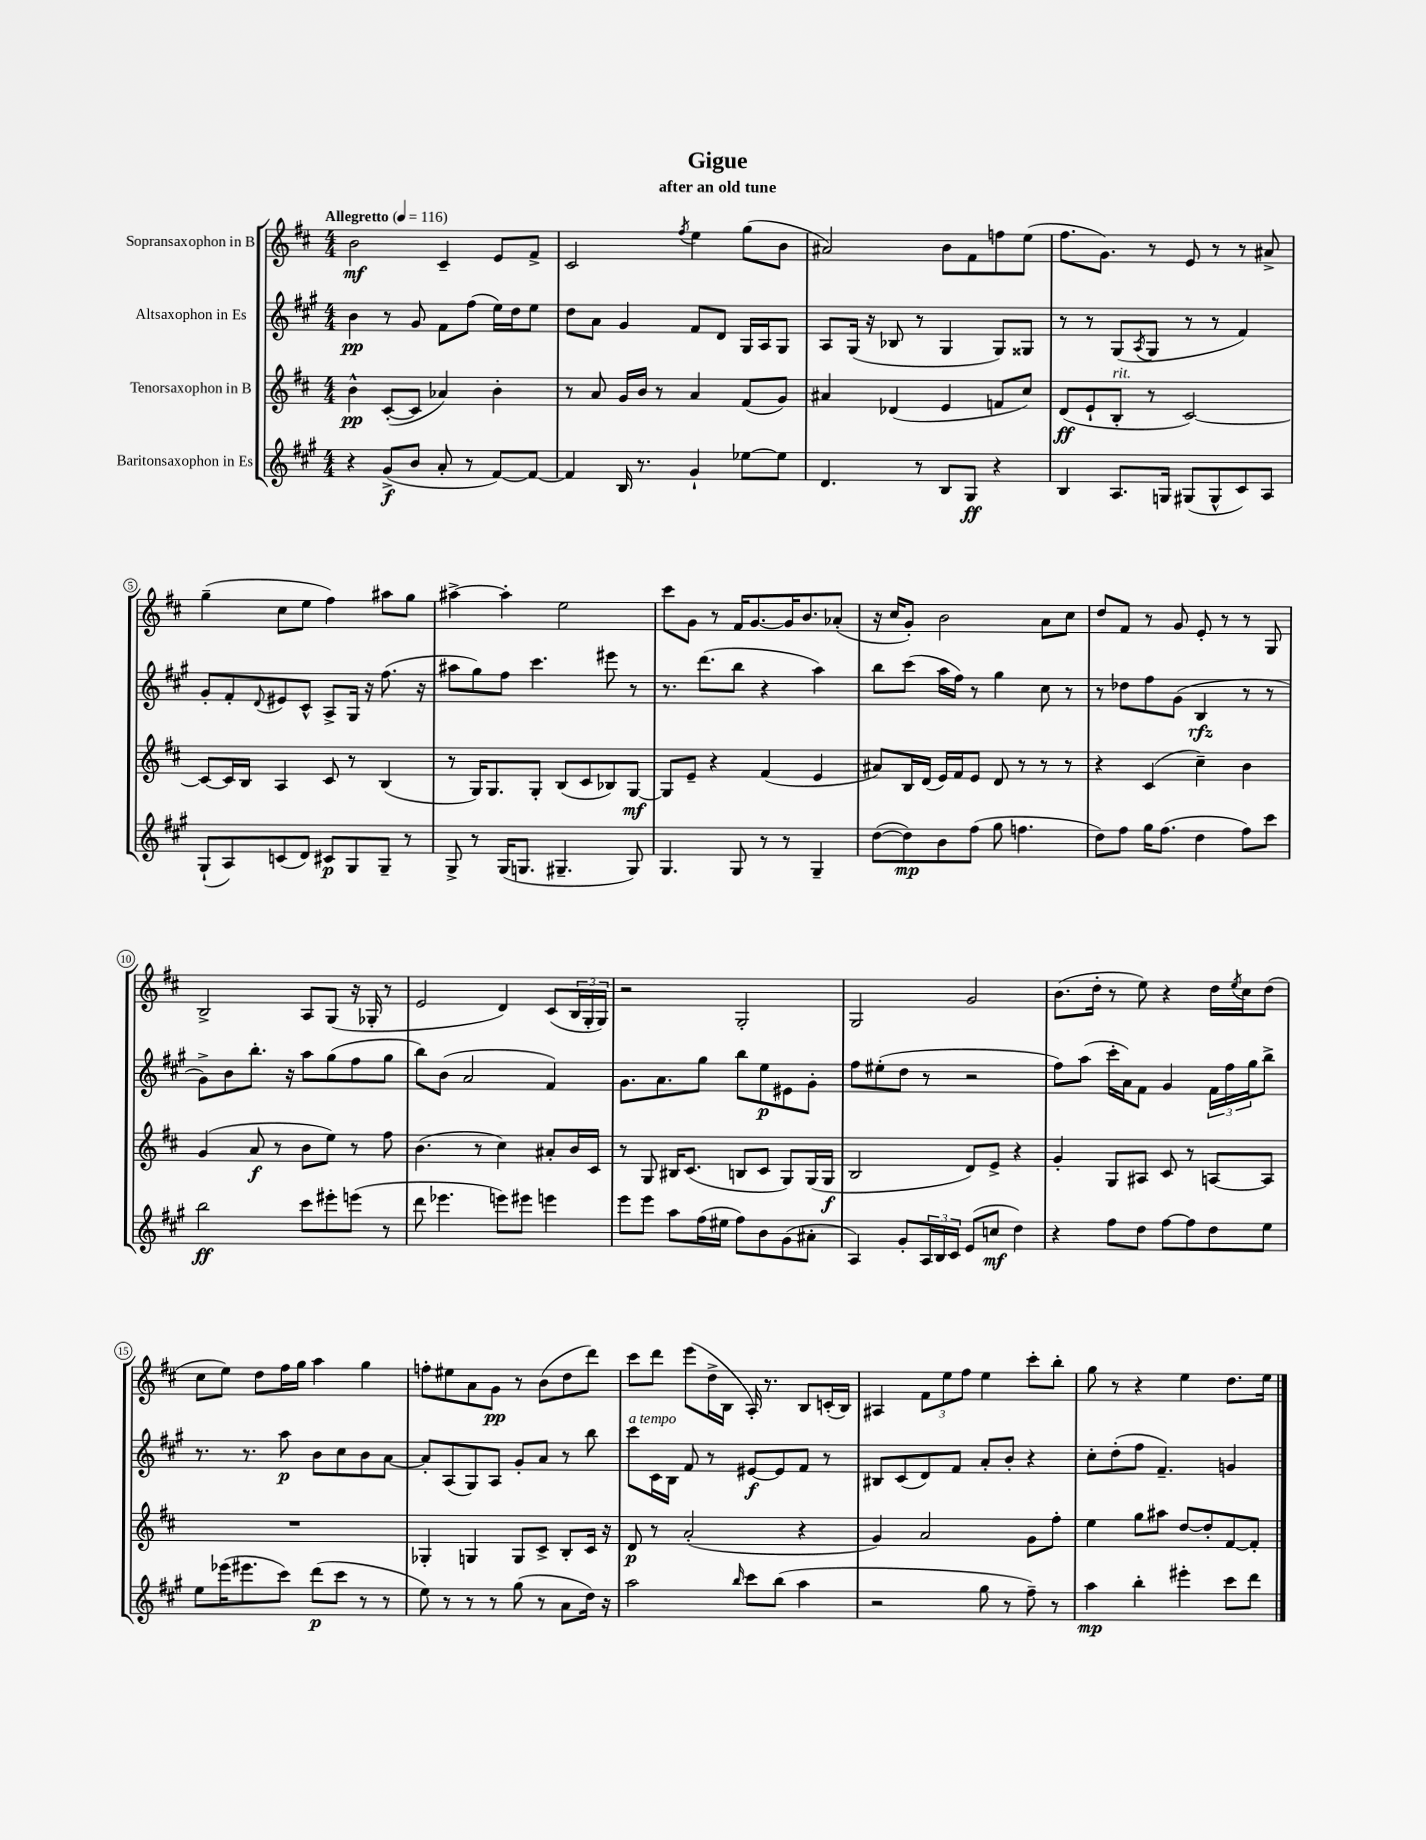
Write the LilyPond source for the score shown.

\header { title = "Gigue" subtitle = "after an old tune" }
<<
\new StaffGroup <<
\new Staff = "s0" \with { instrumentName = "Sopransaxophon in B" } {
    \clef treble \key d \major \numericTimeSignature \time 4/4 \tempo "Allegretto" 4 = 116
    b'2\mf cis'4-- e'8 fis'8-> |
    cis'2 \acciaccatura { fis''8 } e''4 g''8( b'8 |
    ais'2) b'8 fis'8 f''8 e''8( |
    fis''8. g'8.) r8 e'8 r8 r8 ais'8-> |
    g''4--( cis''8 e''8 fis''4) ais''8 g''8 |
    ais''4~-> ais''4-. e''2 |
    cis'''8 g'8 r8 fis'16 g'8.~ g'16 b'8. aes'8-.( |
    r16 cis''16 g'8-.) b'2 a'8 cis''8 |
    d''8 fis'8 r8 g'8 e'8-. r8 r8 g8 |
    b2-> a8 g8( r16 ges16-. r8 |
    e'2 d'4) cis'8( \tuplet 3/2 { b16 g16-. g16) } |
    r2 g2-. |
    g2 g'2 |
    b'8.( d''16-. r8 e''8) r4 d''16 \acciaccatura { e''8 } cis''16 d''8( |
    cis''8 e''8) d''8 fis''16 g''16 a''4 g''4 |
    f''8-. eis''8 a'8 g'8\pp r8 b'8( d''8 d'''8) |
    cis'''8 d'''8 e'''8( d''16-> b16 a16-.) r8. b8 c'16-.( b16) |
    ais4 \tuplet 3/2 { fis'8 e''8 fis''8 } e''4 cis'''8-. b''8-. |
    g''8 r8 r4 e''4 d''8. e''16 \bar "|." |
}
\new Staff = "s1" \with { instrumentName = "Altsaxophon in Es" } {
    \clef treble \key a \major \numericTimeSignature \time 4/4
    b'4\pp r8 gis'8 fis'8 fis''8( e''16) d''16 e''8 |
    d''8 a'8 gis'4 fis'8 d'8 gis16 a16 gis8 |
    a8 gis16( r16 bes8 r8 gis4 gis8) gisis8 |
    r8 r8 gis8( \acciaccatura { a8 } gis8 r8 r8 fis'4) |
    gis'8-. fis'8-. \appoggiatura { d'8 } eis'8 cis'8-^ a8-> gis16 r16 fis''8.( r16 |
    ais''8 gis''8) fis''8 cis'''4. eis'''8 r8 |
    r8. d'''8.( b''8 r4 a''4) |
    b''8 cis'''8( a''16 fis''16) r8 gis''4 cis''8 r8 |
    r8 des''8 fis''8 gis'8( b4\rfz r8 r8 |
    gis'8->) b'8 b''8.-. r16 a''8 gis''8( fis''8 gis''8 |
    b''8) b'8( a'2 fis'4) |
    gis'8. a'8. gis''8 b''8 e''8\p eis'8 gis'8-. |
    fis''8 eis''8-.( d''8 r8 r2 |
    fis''8) a''8( cis'''16-. a'16) fis'8 gis'4 \tuplet 3/2 { fis'16 fis''16 gis''16 } b''8-> |
    r8. r8. a''8\p b'8 cis''8 b'8 a'8~ |
    a'8-. a8( gis8) a8 gis'8-. a'8 r8 b''8 |
    cis'''8^\markup { \italic "a tempo" } cis'16 b16 fis'8 r8 eis'8~\f eis'8 fis'8 r8 |
    bis8 cis'8( d'8) fis'8 a'8-. b'8-. r4 |
    cis''8-. d''8-.( fis''8 fis'4.--) g'4 \bar "|." |
}
\new Staff = "s2" \with { instrumentName = "Tenorsaxophon in B" } {
    \clef treble \key d \major \numericTimeSignature \time 4/4
    b'4-^\pp cis'8~-.( cis'8 aes'4) b'4-. |
    r8 a'8 g'16 b'16 r8 a'4 fis'8( g'8) |
    ais'4 des'4( e'4 f'8 cis''8) |
    d'8\ff( e'8-! b8-.^\markup { \italic "rit." } r8 cis'2~) |
    cis'8~ cis'16 b16 a4 cis'8 r8 b4( |
    r8 g16) g8. g8-. b8( cis'8 bes8) g8~\mf |
    g8 e'8-- r4 fis'4( e'4 |
    ais'8) b16 d'16( e'16) fis'16 e'8 d'8 r8 r8 r8 |
    r4 cis'4( cis''4--) b'4 |
    g'4( a'8\f r8 b'8 e''8) r8 fis''8 |
    b'4.( r8 cis''4) ais'8-. b'16 cis'16 |
    r8 g8 bis16 cis'8.( b8 cis'8 g8) g16( g16\f |
    b2 d'8) e'8-> r4 |
    g'4-. g8 ais8 cis'8 r8 a8~ a8 |
    R1 |
    ges4-. g4 g8 cis'8-> b8-. cis'16 r16 |
    d'8\p r8 a'2-.( r4 |
    g'4) a'2 g'8 fis''8-. |
    e''4 g''8 ais''8 d''8~ d''8-. fis'8~ fis'8-. \bar "|." |
}
\new Staff = "s3" \with { instrumentName = "Baritonsaxophon in Es" } {
    \clef treble \key a \major \numericTimeSignature \time 4/4
    r4 gis'8->\f( b'8 a'8-. r8 fis'8~) fis'8~ |
    fis'4 b16 r8. gis'4-! ees''8~ ees''8 |
    d'4. r8 b8 gis8\ff r4 |
    b4 a8. g16 gis8( gis8-^ cis'8) a8 |
    gis8-!( a8) c'8( d'8) cis'8\p gis8 gis8-- r8 |
    gis8-> r8 gis16( g8. gis4.-- gis8) |
    gis4. gis8 r8 r8 gis4-- |
    d''8~( d''8\mp) b'8 fis''8( gis''8 f''4. |
    d''8) fis''8 gis''16 fis''8.( d''4 fis''8) cis'''8 |
    b''2\ff cis'''8 eis'''8-. e'''8( r8 |
    d'''8 ees'''4. e'''8) eis'''8 e'''4 |
    e'''8 e'''8 a''8 fis''16( eis''16 fis''8) b'8 gis'8( ais'8-. |
    a4) gis'8-. \tuplet 3/2 { a16 b16 cis'16 } e'8( c''8\mf d''4) |
    r4 fis''8 d''8 fis''8~ fis''8 d''8 e''8 |
    e''8 ees'''16( eis'''8. cis'''8) d'''8\p( cis'''8 r8 r8 |
    e''8) r8 r8 r8 gis''8( r8 a'8 d''16) r16 |
    a''2 \grace { b''16 } cis'''8 b''8( a''4 |
    r2 gis''8 r8 fis''8--) r8 |
    a''4\mp b''4-. eis'''4-. cis'''8 d'''8 \bar "|." |
}
>>
>>
\layout { \context { \Score \override BarNumber.stencil = #(make-stencil-circler 0.1 0.3 ly:text-interface::print) } }
